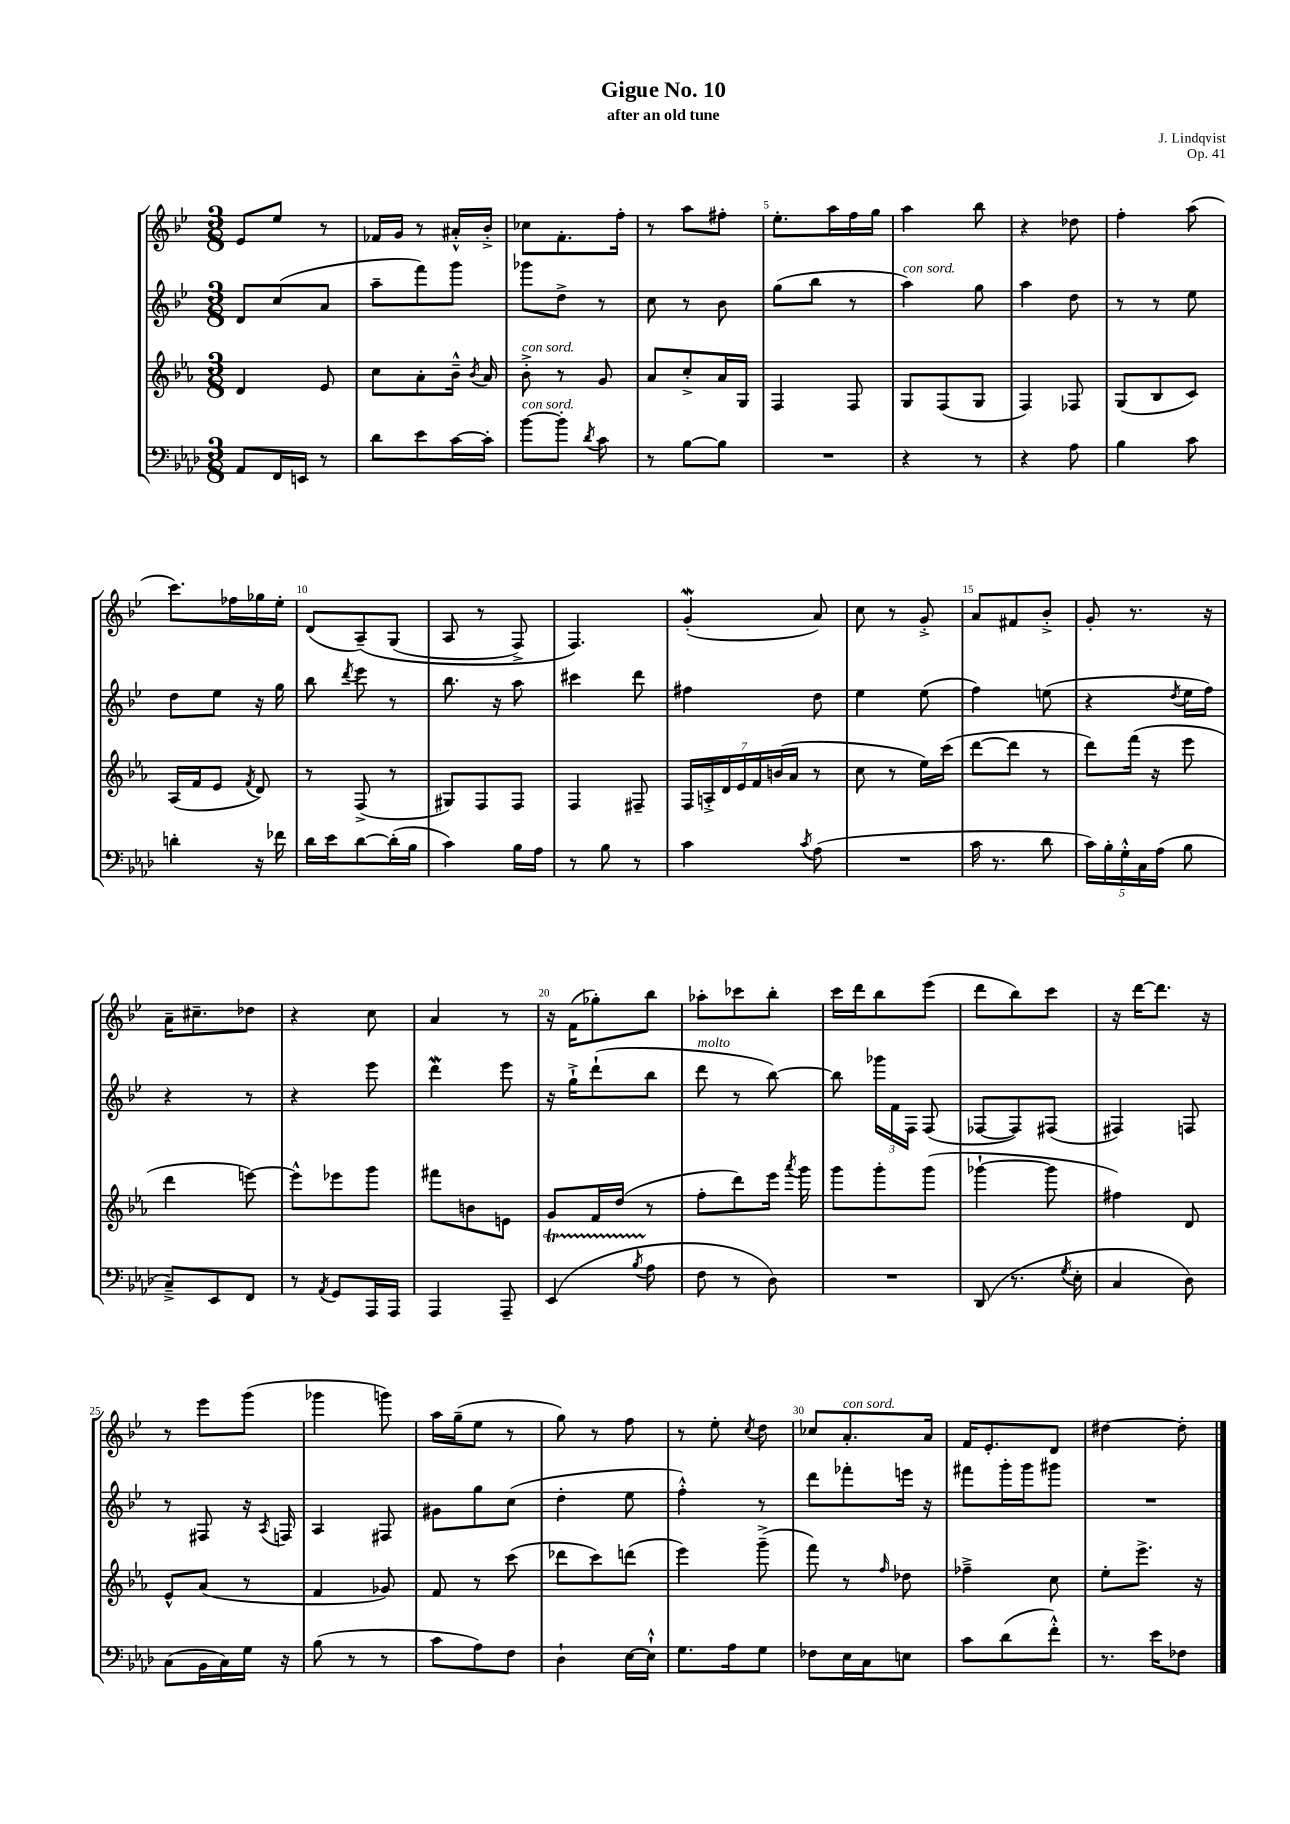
\header { title = "Gigue No. 10" composer = "J. Lindqvist" subtitle = "after an old tune" opus = "Op. 41" }
<<
\new StaffGroup <<
\new Staff = "s0" {
    \clef treble \key bes \major \numericTimeSignature \time 3/8
    \autoBeamOff ees'8[ ees''8] r8 |
    fes'16[ g'16] r8 ais'16[-.-^ bes'16]-.-> |
    ces''8[ f'8.-. f''16]-. |
    r8 a''8[ fis''8]-. |
    ees''8.[-. a''16 f''16 g''16] |
    a''4 bes''8 |
    r4 des''8 |
    f''4-. a''8( |
    c'''8.[) fes''16 ges''16 ees''16]-. |
    d'8[( a8--)\( g8]( |
    a8 r8 f8->) |
    f4.\) |
    g'4-.\mordent( a'8) |
    c''8 r8 g'8-.-> |
    a'8[ fis'8 bes'8]-.-> |
    g'8-. r8. r16 |
    a'16[-- cis''8.-- des''8] |
    r4 c''8 |
    a'4 r8 |
    r16 f'16[( ges''8-.) bes''8] |
    aes''8[-. ces'''8 bes''8]-. |
    c'''16[ d'''16 bes''8 ees'''8]( |
    d'''8[ bes''8) c'''8] |
    r16 d'''16[~ d'''8.] r16 |
    r8 ees'''8[ g'''8]( |
    ges'''4 g'''8) |
    a''16[ g''16--( ees''8] r8 |
    g''8) r8 f''8 |
    r8 ees''8-. \acciaccatura { c''8 } d''8 |
    ces''8[ a'8.-.^\markup { \italic "con sord." } a'16] |
    f'16[ ees'8.-. d'8] |
    dis''4~ dis''8-. \bar "|." |
}
\new Staff = "s1" {
    \clef treble \key bes \major \numericTimeSignature \time 3/8
    \autoBeamOff d'8[ c''8( a'8] |
    a''8[-- f'''8) g'''8] |
    ges'''8[ d''8]-> r8 |
    c''8 r8 bes'8 |
    g''8[( bes''8] r8 |
    a''4^\markup { \italic "con sord." }) g''8 |
    a''4 d''8 |
    r8 r8 ees''8 |
    d''8[ ees''8] r16 g''16 |
    bes''8 \acciaccatura { d'''8 } ees'''8 r8 |
    bes''8. r16 a''8 |
    cis'''4 d'''8 |
    fis''4 d''8 |
    ees''4 ees''8( |
    f''4) e''8( |
    r4 \acciaccatura { d''8 } ees''16[ f''16]) |
    r4 r8 |
    r4 ees'''8 |
    d'''4\mordent ees'''8 |
    r16 g''16[-!-> d'''8-!( bes''8] |
    d'''8^\markup { \italic "molto" } r8 bes''8~) |
    bes''8 \tuplet 3/2 { ges'''16[ f'16 f16] } f8( |
    fes8[~ fes8) fis8]( |
    fis4) f8 |
    r8 fis8 r16 \acciaccatura { a8 } f16 |
    a4 fis8 |
    gis'8[ g''8 c''8]( |
    d''4-. ees''8 |
    f''4-.-^) r8 |
    d'''8[ fes'''8-. e'''16] r16 |
    fis'''8[ g'''16-. g'''16 gis'''8] |
    R4. \bar "|." |
}
\new Staff = "s2" {
    \clef treble \key ees \major \numericTimeSignature \time 3/8
    \autoBeamOff d'4 ees'8 |
    c''8[ aes'8-. bes'16]---^ \acciaccatura { bes'8 } aes'16 |
    bes'8-.->^\markup { \italic "con sord." } r8 g'8 |
    aes'8[ c''8-.-> aes'16 g16] |
    f4 f8 |
    g8[ f8( g8] |
    f4) fes8 |
    g8[( bes8 c'8]) |
    aes16[( f'16 ees'8] \acciaccatura { f'8 } d'8) |
    r8 f8->( r8 |
    gis8[) f8 f8] |
    f4 fis8-- |
    \tuplet 7/4 { f16[ a16-.-> d'16 ees'16 f'16 b'16( aes'16] } r8 |
    c''8 r8 ees''16[) c'''16]( |
    d'''8[~ d'''8] r8 |
    d'''8[) f'''16]( r16 ees'''8 |
    d'''4 e'''8~) |
    e'''8[-^ ees'''8 g'''8] |
    fis'''8[ b'8 e'8] |
    g'8[ f'16 d''16]( r8 |
    f''8[-. d'''8) ees'''16] \acciaccatura { aes'''8 } g'''16 |
    g'''8[ g'''8-. g'''8]( |
    ges'''4~-! ges'''8 |
    fis''4) d'8 |
    ees'8[-^ aes'8]( r8 |
    f'4 ges'8) |
    f'8 r8 c'''8( |
    des'''8[ c'''8) d'''8]( |
    ees'''4) g'''8--->( |
    f'''8) r8 \grace { f''16 } des''8 |
    fes''4---> c''8 |
    ees''8[-. ees'''8.]-> r16 \bar "|." |
}
\new Staff = "s3" {
    \clef bass \key aes \major \numericTimeSignature \time 3/8
    \autoBeamOff aes,8[ f,16 e,16] r8 |
    des'8[ ees'8 c'16~ c'16]-. |
    bes'8[~^\markup { \italic "con sord." } bes'8]-. \acciaccatura { des'8 } c'8 |
    r8 bes8[~ bes8] |
    R4. |
    r4 r8 |
    r4 aes8 |
    bes4 c'8 |
    d'4-. r16 fes'16 |
    des'16[ ees'16 des'8~ des'16-.( bes16] |
    c'4) bes16[ aes16] |
    r8 bes8 r8 |
    c'4 \acciaccatura { c'8 } aes8( |
    R4. |
    c'16 r8. des'8 |
    \tuplet 5/4 { c'16[) bes16-. g16-.-^ c16 aes16]( } bes8 |
    c8[--->) ees,8 f,8] |
    r8 \acciaccatura { aes,8 } g,8[ aes,,16 aes,,16] |
    aes,,4 aes,,8-- |
    ees,4\startTrillSpan( \acciaccatura { bes8 } aes8\stopTrillSpan |
    f8 r8 des8) |
    R4. |
    des,8( r8. \acciaccatura { g8 } ees16-. |
    c4 des8) |
    c8[( bes,16 c16) g16] r16 |
    bes8( r8 r8 |
    c'8[ aes8) f8] |
    des4-! ees16[~ ees16]-!-^ |
    g8.[ aes16 g8] |
    fes8[ ees16 c16 e8] |
    c'8[ des'8( f'8]-.-^) |
    r8. ees'16[ fes8] \bar "|." |
}
>>
>>
\layout { \context { \Score \override BarNumber.break-visibility = ##(#f #t #t) barNumberVisibility = #(every-nth-bar-number-visible 5) } }
